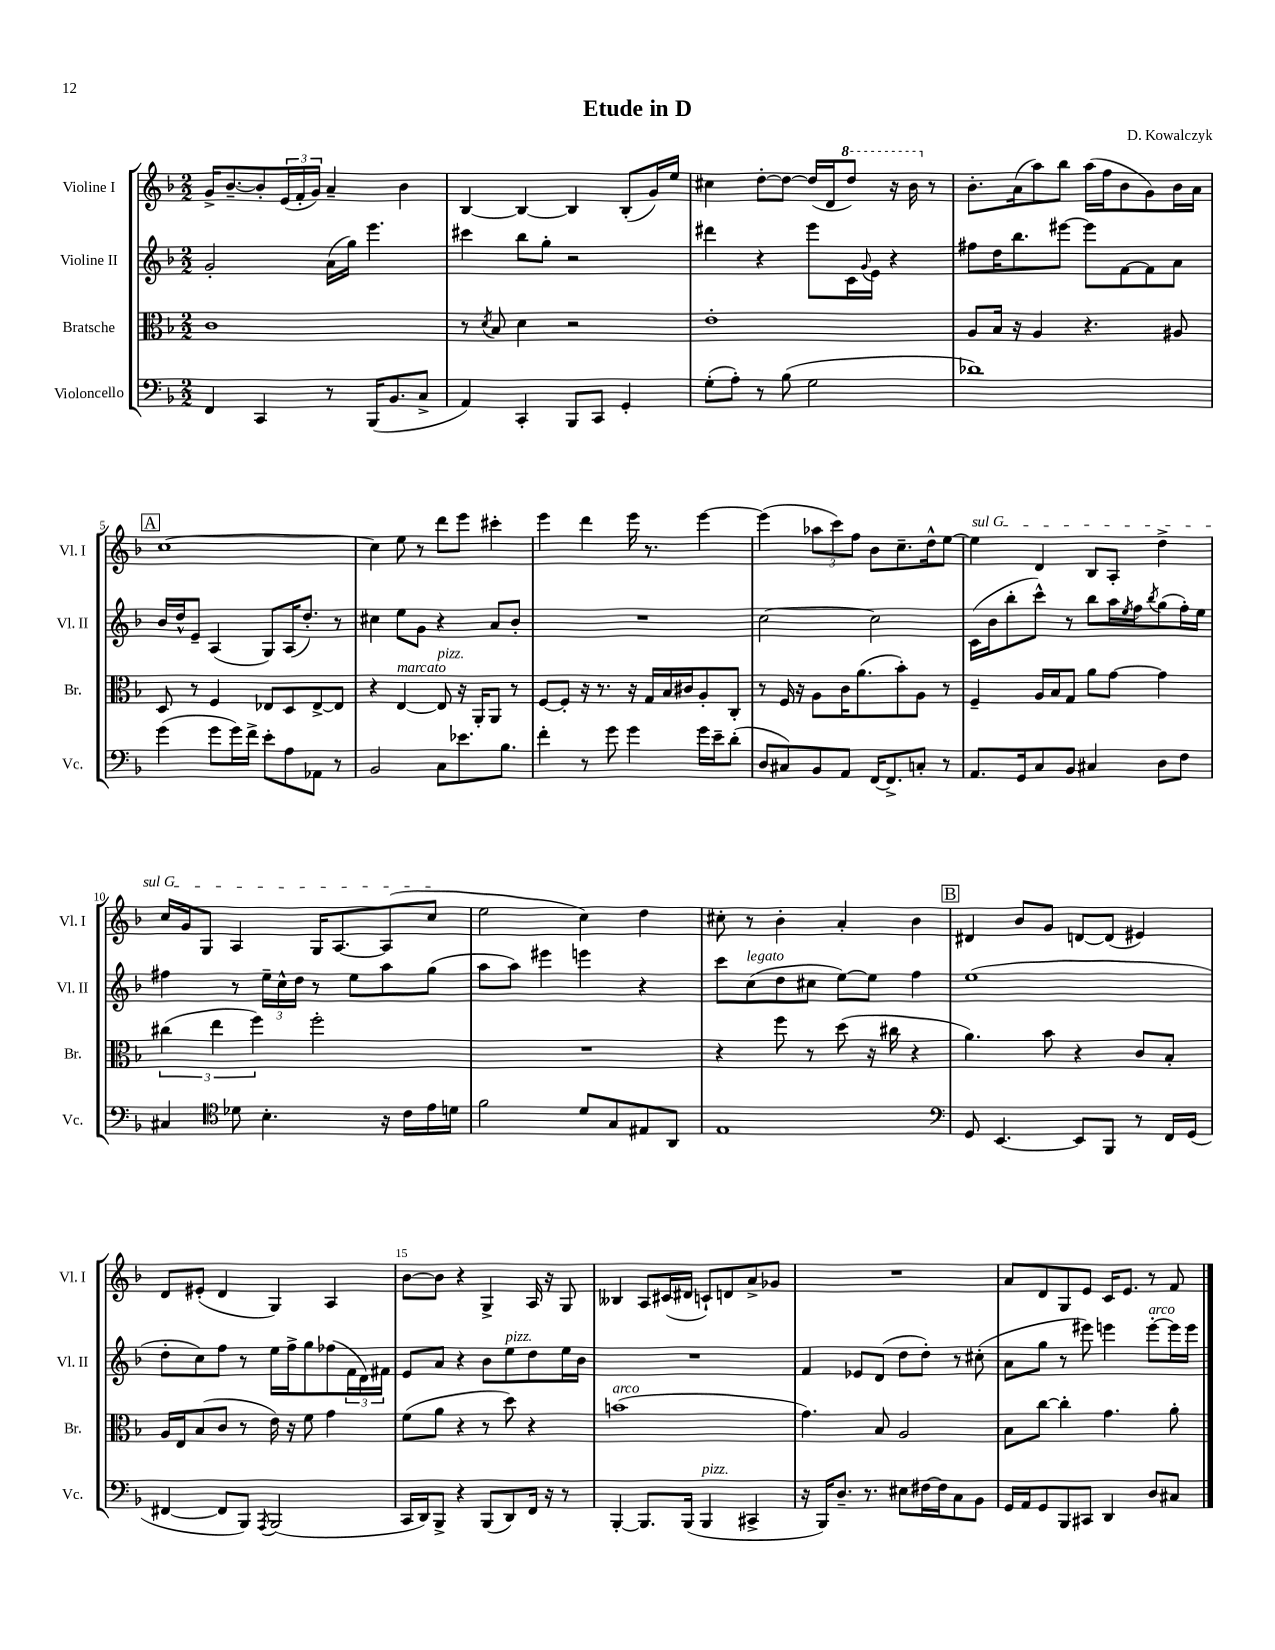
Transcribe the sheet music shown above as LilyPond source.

\header { title = "Etude in D" composer = "D. Kowalczyk" }
<<
\new StaffGroup <<
\new Staff = "s0" \with { instrumentName = "Violine I" shortInstrumentName = "Vl. I" } {
    \clef treble \key f \major \numericTimeSignature \time 2/2
    g'16-> bes'8.~-- bes'8-. \tuplet 3/2 { e'16( f'16-. g'16) } a'4-- bes'4 |
    bes4~ bes4~ bes4 bes8-.( g'16) e''16 |
    cis''4 d''8~-. d''8~ d''16( d'16 \ottava #1 d'''8) r16 bes''16 \ottava #0 r8 |
    bes'8.-. a'16( a''8) bes''8 a''16( f''16 bes'8 g'8) bes'16 a'16 |
    \mark \markup { \box "A" } c''1~ |
    c''4 e''8 r8 d'''8 e'''8 cis'''4-. |
    e'''4 d'''4 e'''16 r8. e'''4~ |
    e'''4( \tuplet 3/2 { aes''8 c'''8) f''8 } bes'8 c''8.-- d''16-^ e''8~ |
    \once \override TextSpanner.bound-details.left.text = \markup { \italic "sul G" } e''4\startTextSpan d'4 bes8 a8-. d''4-> |
    c''16 g'16 g8 a4 g16 a8.~ a8( c''8\stopTextSpan |
    e''2 c''4) d''4 |
    cis''8-. r8 bes'4-. a'4-. bes'4 |
    \mark \markup { \box "B" } dis'4 bes'8 g'8 d'8~ d'8( eis'4) |
    d'8 eis'8-.( d'4 g4) a4 |
    bes'8~ bes'8 r4 g4-> a16 r16 g8 |
    beses4 a8 cis'16( dis'16 c'8-!) d'8 a'8-> ges'8 |
    R1 |
    a'8 d'8 g8 e'8 c'16 e'8. r8 f'8 \bar "|." |
}
\new Staff = "s1" \with { instrumentName = "Violine II" shortInstrumentName = "Vl. II" } {
    \clef treble \key f \major \numericTimeSignature \time 2/2
    g'2-. a'16( g''16) e'''4. |
    cis'''4 bes''8 g''8-. r2 |
    dis'''4 r4 e'''8 c'16 \appoggiatura { g'8 } e'16 r4 |
    fis''8 d''16 bes''8. eis'''8~ eis'''8 f'8~ f'8 a'8 |
    \mark \markup { \box "A" } bes'16 d''16-^ e'8-- a4( g8) a16( d''8.-.) r8 |
    cis''4 e''8 g'8 r4 a'8 bes'8-. |
    R1 |
    c''2~ c''2 |
    c'16( bes'16 bes''8-. c'''8-^) r8 bes''8 a''16 \acciaccatura { e''8 } f''16 \acciaccatura { bes''8 } g''8( f''16-.) e''16 |
    fis''4 r8 \tuplet 3/2 { e''16-- c''16-^ d''16 } r8 e''8 a''8 g''8( |
    a''8 a''8) eis'''4 e'''4 r4 |
    c'''8 c''8^\markup { \italic "legato" }( d''8 cis''8 e''8~) e''8 f''4 |
    \mark \markup { \box "B" } e''1( |
    d''8-. c''8) f''8 r8 e''16 f''16-> g''8 fes''8( \tuplet 3/2 { f'16 d'16) fis'16 } |
    e'8 a'8 r4 bes'8 e''8^\markup { \italic "pizz." } d''8 e''16 bes'16 |
    R1 |
    f'4 ees'8 d'8( d''8 d''8-.) r8 cis''8-.( |
    a'8 g''8 r8 eis'''8) e'''4 e'''8~-.^\markup { \italic "arco" } e'''16 e'''16 \bar "|." |
}
\new Staff = "s2" \with { instrumentName = "Bratsche" shortInstrumentName = "Br." } {
    \clef alto \key f \major \numericTimeSignature \time 2/2
    c'1 |
    r8 \acciaccatura { d'8 } bes8 d'4 r2 |
    e'1-. |
    a8 bes16 r16 a4 r4. ais8 |
    \mark \markup { \box "A" } d8 r8 f4 ees8 d8 ees8~-> ees8 |
    r4 e4~^\markup { \italic "marcato" } e8^\markup { \italic "pizz." } r16 a,16-. a,8 r8 |
    f8~ f8-. r16 r8. r16 g16 bes16 cis'16 a8-. c8-. |
    r8 f16 r16 a8 c'16 a'8.( bes'8-.) a8 r8 |
    f4-- a16 bes16 g8 a'8 g'8~ g'4 |
    \tuplet 3/2 { cis''4( e''4 f''4) } f''2-. |
    R1 |
    r4 f''8 r8 d''8( r16 cis''16 r4 |
    \mark \markup { \box "B" } a'4.) bes'8 r4 c'8 bes8-. |
    a16 e16 bes8( c'8 r8 e'16) r16 f'8 g'4 |
    f'8( a'8 r4 r8 d''8) r4 |
    b'1^\markup { \italic "arco" }( |
    g'4.) bes8 a2 |
    bes8 c''8~ c''4-. g'4. a'8-. \bar "|." |
}
\new Staff = "s3" \with { instrumentName = "Violoncello" shortInstrumentName = "Vc." } {
    \clef bass \key f \major \numericTimeSignature \time 2/2
    f,4 c,4 r8 bes,,16( bes,8. c8-> |
    a,4) c,4-. bes,,8 c,8 g,4-. |
    g8-.( a8-.) r8 bes8( g2 |
    des'1) |
    \mark \markup { \box "A" } g'4( g'8 g'16) f'16-> e'8-. a8 aes,8 r8 |
    bes,2 c8 ees'8. bes8. |
    f'4-. r8 g'8 g'4 g'16 e'16-- d'8-.( |
    d8 cis8) bes,8 a,8 f,16~ f,8.-> c8-. r8 |
    a,8. g,16 c8 bes,8 cis4 d8 f8 |
    cis4 \clef tenor des'8 bes4.-. r16 c'16 e'16 d'16 |
    f'2 d'8 g8 eis8 a,8 |
    e1 |
    \mark \markup { \box "B" } \clef bass g,8 e,4.~ e,8 bes,,8 r8 f,16 g,16( |
    fis,4~ fis,8 bes,,8) \acciaccatura { a,,8 } bes,,2( |
    c,16 d,16) bes,,8-> r4 bes,,8( d,8) f,16 r16 r8 |
    bes,,4~-. bes,,8. bes,,16( bes,,4^\markup { \italic "pizz." } cis,4-> |
    r16 bes,,16) d8.-- r8. eis8 fis16~ fis16 c8 bes,8 |
    g,16 a,16 g,8 bes,,8 cis,8 d,4 d8 cis8 \bar "|." |
}
>>
>>
\layout { \context { \Score \override BarNumber.break-visibility = ##(#f #t #t) barNumberVisibility = #(every-nth-bar-number-visible 5) } }
